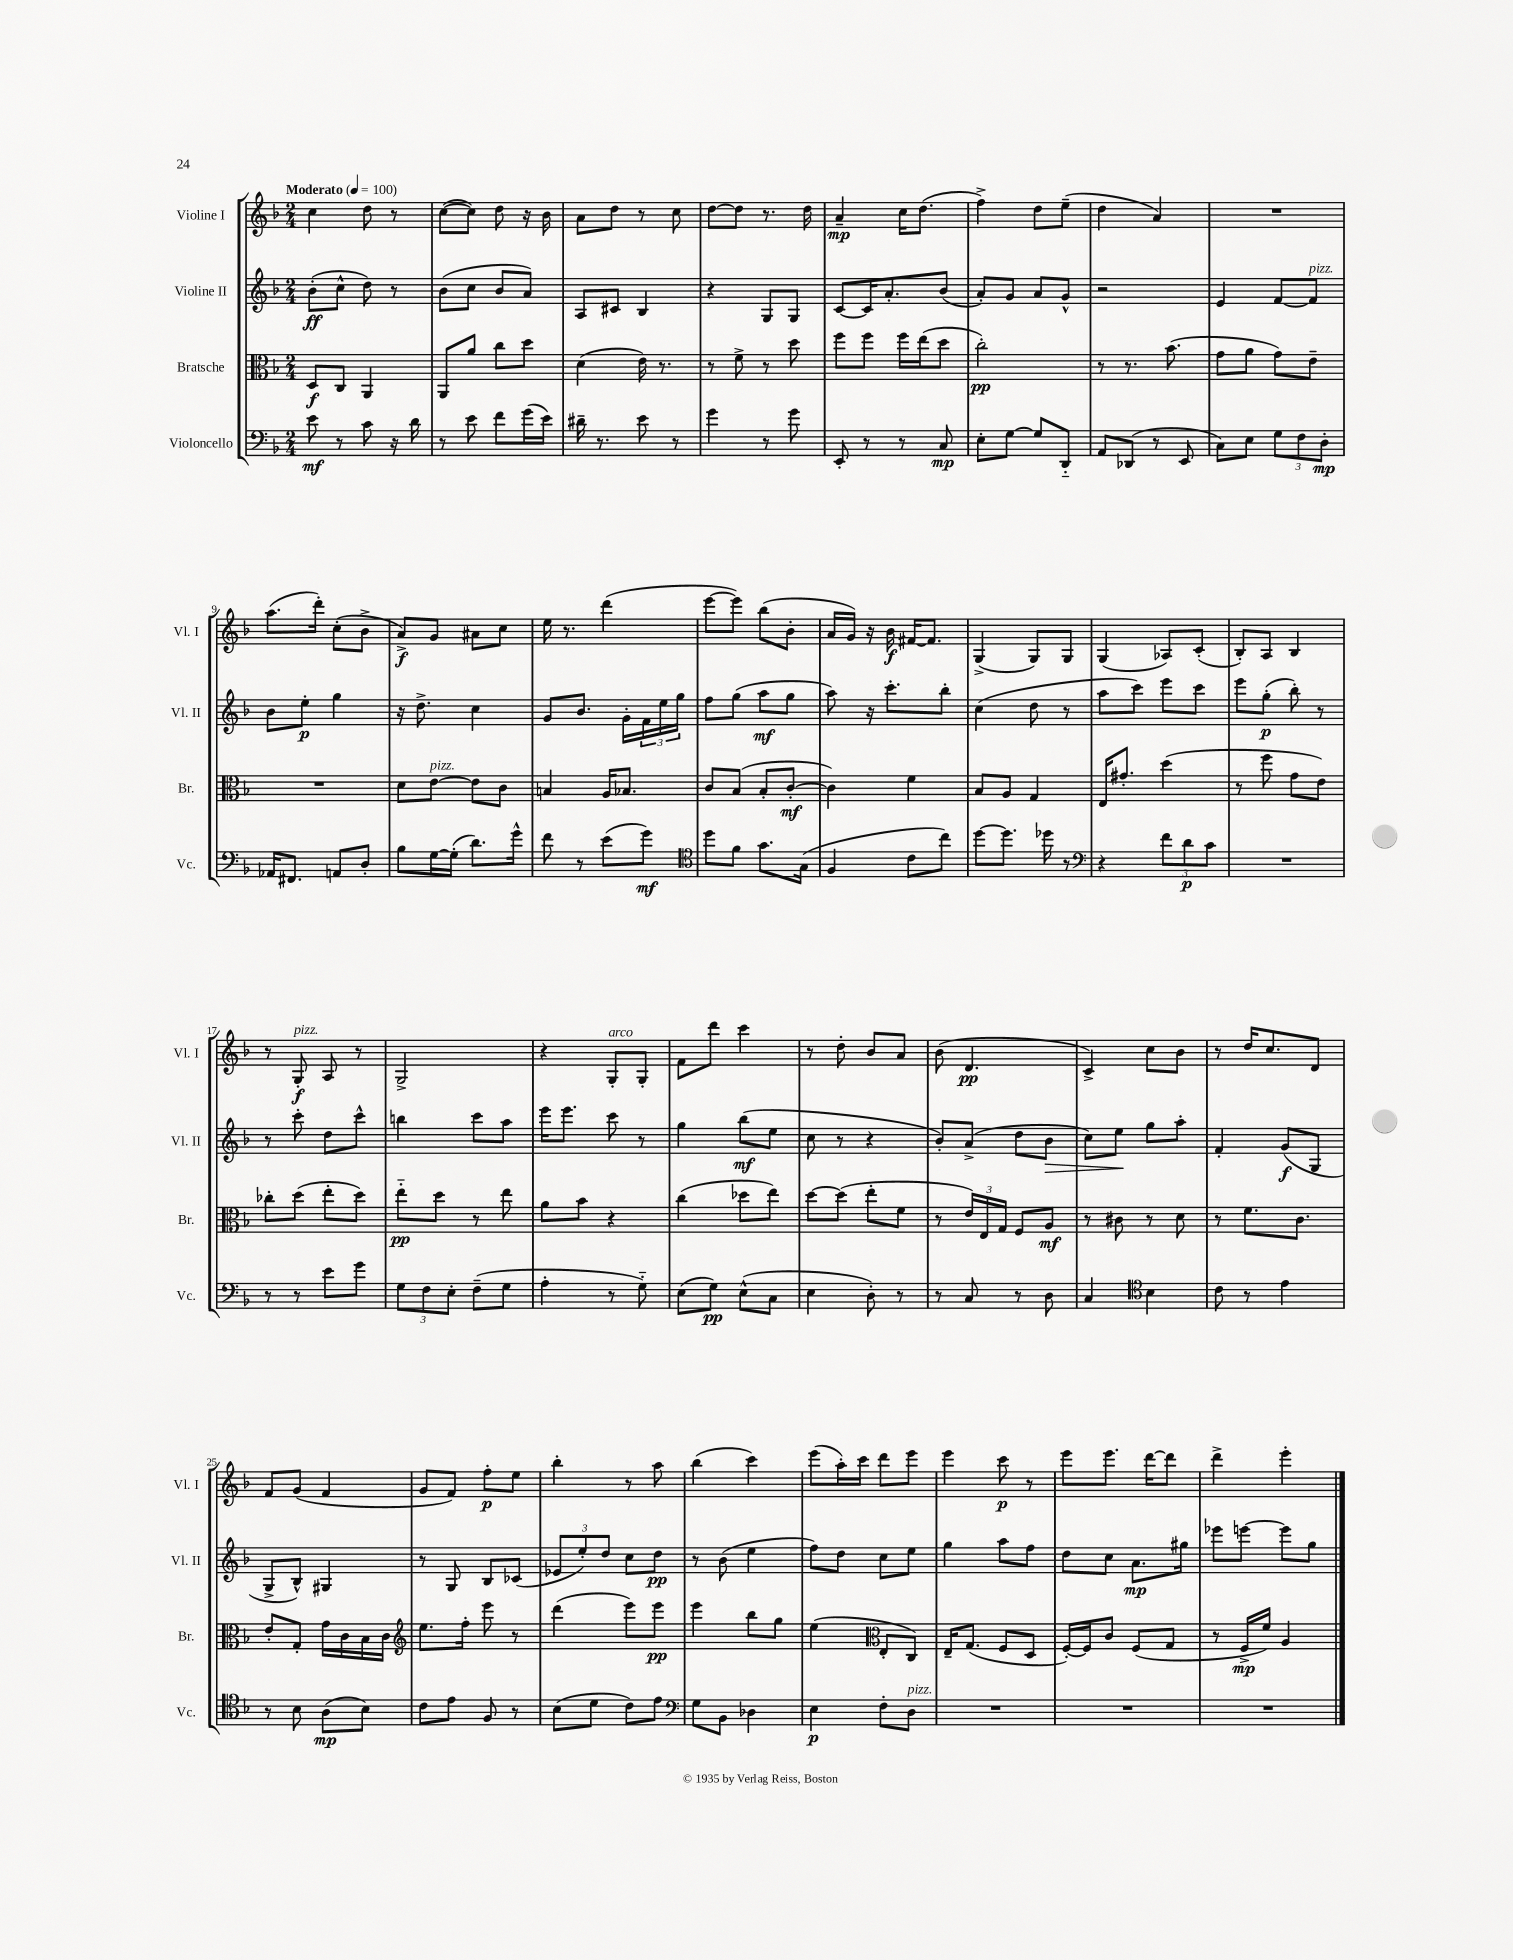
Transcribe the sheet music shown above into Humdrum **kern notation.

**kern	**dynam	**kern	**dynam	**kern	**dynam	**kern	**dynam
*part4	*part4	*part3	*part3	*part2	*part2	*part1	*part1
*staff4	*staff4	*staff3	*staff3	*staff2	*staff2	*staff1	*staff1
*I"Violoncello	*	*I"Bratsche	*	*I"Violine II	*	*I"Violine I	*
*I'Vc.	*	*I'Br.	*	*I'Vl. II	*	*I'Vl. I	*
*clefF4	*	*clefC3	*	*clefG2	*	*clefG2	*
*k[b-]	*	*k[b-]	*	*k[b-]	*	*k[b-]	*
*M2/4	*	*M2/4	*	*M2/4	*	*M2/4	*
*MM100	*	*MM100	*	*MM100	*	*MM100	*
=1	=1	=1	=1	=1	=1	=1	=1
!	!	!	!	!	!	!LO:TX:a:B:t=Moderato	!
8e\	mf	8D/L	f	(8b-'\L	ff	4cc\	.
8r	.	8C/J	.	8cc^^\J	.	.	.
8c\	.	4AA/	.	8dd\)	.	8dd\	.
16r	.	.	.	8r	.	8r	.
16d\	.	.	.	.	.	.	.
=2	=2	=2	=2	=2	=2	=2	=2
8r	.	8AA/L	.	(8b-\L	.	([8cc\L	.
8e\	.	8a/J	.	8cc\J	.	8cc\J])	.
8f\L	.	8cc\L	.	8b-/L	.	8dd\	.
(16g\L	.	8dd\J	.	8a/J)	.	16r	.
16e\JJ)	.	.	.	.	.	16b-\	.
=3	=3	=3	=3	=3	=3	=3	=3
16d#X~\	.	(4d\	.	8A/L	.	8a\L	.
8.r	.	.	.	.	.	.	.
.	.	.	.	8c#X/J	.	8dd\J	.
8e\	.	16e\)	.	4B-/	.	8r	.
.	.	8.r	.	.	.	.	.
8r	.	.	.	.	.	8cc\	.
=4	=4	=4	=4	=4	=4	=4	=4
4g\	.	8r	.	4r	.	[8dd\L	.
.	.	8f^\	.	.	.	8dd\J]	.
8r	.	8r	.	8G/L	.	8.r	.
8g\	.	8dd\	.	8G/J	.	.	.
.	.	.	.	.	.	16dd\	.
=5	=5	=5	=5	=5	=5	=5	=5
8EE'/	.	8ff\L	.	[8c/L	.	4a~/	mp
8r	.	8ff\J	.	16c/K]	.	.	.
.	.	.	.	8.a'/	.	.	.
8r	.	16ff\LL	.	.	.	16cc\KL	.
.	.	(16ee\J	.	.	.	(8.dd\J	.
8C/	mp	8dd\J	.	(8b-/J	.	.	.
=6	=6	=6	=6	=6	=6	=6	=6
8E'\L	.	2cc'\)	pp	8a'/L)	.	4ff^\)	.
[8G\J	.	.	.	8g/J	.	.	.
8G/L]	.	.	.	8a/L	.	8dd\L	.
8DD/J	.	.	.	8g^^/J	.	(8ee~\J	.
=7	=7	=7	=7	=7	=7	=7	=7
8AA/L	.	8r	.	2r	.	4dd\	.
(8DD-X/J	.	8.r	.	.	.	.	.
8r	.	.	.	.	.	4a/)	.
.	.	(8.b-\	.	.	.	.	.
8EE/	.	.	.	.	.	.	.
=8	=8	=8	=8	=8	=8	=8	=8
8C\L)	.	8g\L	.	4e/	.	2r	.
8E\J	.	8a\J	.	.	.	.	.
12G\L	.	8g\L)	.	[8f/L	.	.	.
12F\	.	.	.	.	.	.	.
!	!	!	!	!LO:TX:a:i:t=pizz.	!	!	!
.	.	8e~\J	.	8f/J]	.	.	.
12D'\J	mp	.	.	.	.	.	.
!!LO:LB:g=z
=9	=9	=9	=9	=9	=9	=9	=9
16AA-X/KL	.	2r	.	8b-\L	.	(8.aa\L	.
8.FF#X/J	.	.	.	.	.	.	.
.	.	.	.	8ee'\J	p	.	.
.	.	.	.	.	.	16ddd'\Jk)	.
8AAn/L	.	.	.	4gg\	.	(8cc'\L	.
8D'/J	.	.	.	.	.	8b-^\J	.
=10	=10	=10	=10	=10	=10	=10	=10
8B-\L	.	8d\L	.	16r	.	8a^/L)	f
.	.	.	.	8.dd^\	.	.	.
!	!	!LO:TX:a:i:t=pizz.	!	!	!	!	!
[16G\L	.	[8e\J	.	.	.	8g/J	.
(16G'\JJ]	.	.	.	.	.	.	.
8.d\L)	.	8e\L]	.	4cc\	.	8a#X\L	.
.	.	8c\J	.	.	.	8cc\J	.
16g^^\Jk	.	.	.	.	.	.	.
=11	=11	=11	=11	=11	=11	=11	=11
8f\	.	4Bn/	.	8g/L	.	16ee\	.
.	.	.	.	.	.	8.r	.
8r	.	.	.	8.b-/J	.	.	.
(8e\L	.	16A/KL	.	.	.	(4ddd\	.
.	.	8.B-X/J	.	16g'\LL	.	.	.
8g\J)	mf	.	.	24f\	.	.	.
.	.	.	.	24ee\	.	.	.
.	.	.	.	24gg\JJ	.	.	.
=12	=12	=12	=12	=12	=12	=12	=12
*clefC4	*	*	*	*	*	*	*
8dd\L	.	8c/L	.	8ff\L	.	[8eee\L	.
8f\J	.	(8B-/J	.	(8gg\J	.	8eee\J])	.
8.g\L	.	8B-'/L	.	8aa\L	mf	(8bb-\L	.
.	.	[8c'/J	mf	8gg\J	.	8b-'\J	.
(16G\Jk	.	.	.	.	.	.	.
=13	=13	=13	=13	=13	=13	=13	=13
4F/	.	4c\])	.	8aa\)	.	16a/LL	.
.	.	.	.	.	.	16g/JJ)	.
.	.	.	.	16r	.	16r	.
.	.	.	.	8.ccc'\L	.	16b-\	f
8c\L	.	4f\	.	.	.	[16f#X/KL	.
.	.	.	.	.	.	8.f#/J]	.
8cc\J)	.	.	.	8bb-'\J	.	.	.
=14	=14	=14	=14	=14	=14	=14	=14
[8dd\L	.	8B-/L	.	(4cc\	.	(4G^/	.
8.dd\J]	.	8A/J	.	.	.	.	.
.	.	4G/	.	8dd\	.	8G/L)	.
16dd-X\	.	.	.	.	.	.	.
8r	.	.	.	8r	.	8G/J	.
=15	=15	=15	=15	=15	=15	=15	=15
*clefF4	*	*	*	*	*	*	*
4r	.	16E/KL	.	8aa\L	.	(4G/	.
.	.	8.g#X'/J	.	.	.	.	.
.	.	.	.	8ccc\J)	.	.	.
12f\L	.	(4dd\	.	8eee\L	.	8A-X/L)	.
12d\	p	.	.	.	.	.	.
.	.	.	.	8ccc\J	.	(8c'/J	.
12c\J	.	.	.	.	.	.	.
=16	=16	=16	=16	=16	=16	=16	=16
2r	.	8r	.	8eee\L	.	8B-'/L)	.
.	.	8ff\	.	(8gg'\J	p	8A/J	.
.	.	8g\L	.	8bb-'\)	.	4B-/	.
.	.	8e\J)	.	8r	.	.	.
!!LO:LB:g=z
=17	=17	=17	=17	=17	=17	=17	=17
8r	.	8cc-X'\L	.	8r	.	8r	.
!	!	!	!	!	!	!LO:TX:a:i:t=pizz.	!
8r	.	(8dd\J	.	8ccc'\	.	8G'/	f
8e\L	.	8ee'\L	.	8dd\L	.	8A/	.
8g\J	.	8dd\J)	.	8ccc^^\J	.	8r	.
=18	=18	=18	=18	=18	=18	=18	=18
12G\L	.	8ee\L	pp	4bbn\	.	2G^/	.
12F\	.	.	.	.	.	.	.
.	.	8dd\J	.	.	.	.	.
12E'\J	.	.	.	.	.	.	.
(8F~\L	.	8r	.	8ccc\L	.	.	.
8G\J	.	8ee\	.	8aa\J	.	.	.
=19	=19	=19	=19	=19	=19	=19	=19
4A'\	.	8a\L	.	16eee\KL	.	4r	.
.	.	.	.	8.eee\J	.	.	.
.	.	8b-\J	.	.	.	.	.
!	!	!	!	!	!	!LO:TX:a:i:t=arco	!
8r	.	4r	.	8ccc\	.	8G'/L	.
8G\)	.	.	.	8r	.	8G'/J	.
=20	=20	=20	=20	=20	=20	=20	=20
(8E\L	.	(4cc\	.	4gg\	.	8f\L	.
8G\J)	pp	.	.	.	.	8ddd\J	.
(8E^^\L	.	8dd-X\L	.	(8bb-\L	mf	4ccc\	.
8C\J	.	8ee\J)	.	8ee\J	.	.	.
=21	=21	=21	=21	=21	=21	=21	=21
4E\	.	[8dd\L	.	8cc\	.	8r	.
.	.	(8dd\J]	.	8r	.	8dd'\	.
8D'\)	.	8ee'\L	.	4r	.	8b-/L	.
8r	.	8f\J	.	.	.	8a/J	.
=22	=22	=22	=22	=22	=22	=22	=22
8r	.	8r	.	8b-'/L)	.	(8b-\	.
8C/	.	24e/LL)	.	(8a^/J	.	4.d/	pp
.	.	24E/	.	.	.	.	.
.	.	24G/JJ	.	.	.	.	.
8r	.	8F/L	.	8dd\L	.	.	.
!	!	!	!	!	!LO:HP:b	!	!
8D\	.	8A/J	mf	8b-\J	>	.	.
=23	=23	=23	=23	=23	=23	=23	=23
4C/	.	8r	.	8cc\L)	.	4c^/)	.
.	.	8c#X\	.	8ee\J	.	.	.
*clefC4	*	*	*	*	*	*	*
4B-\	.	8r	.	8gg\L	]	8cc\L	.
.	.	8d\	.	8aa'\J	.	8b-\J	.
=24	=24	=24	=24	=24	=24	=24	=24
8c\	.	8r	.	4f'/	.	8r	.
8r	.	8.f\L	.	.	.	16dd/KL	.
.	.	.	.	.	.	8.cc/	.
4e\	.	.	.	(8g/L	f	.	.
.	.	8.c\J	.	.	.	.	.
.	.	.	.	8G/J	.	8d/J	.
!!LO:LB:g=z
=25	=25	=25	=25	=25	=25	=25	=25
8r	.	8e'/L	.	8G^/L	.	8f/L	.
8B-\	.	8G'/J	.	8B-^^/J)	.	(8g/J	.
(8A\L	mp	16g\LL	.	4G#X/	.	4f/	.
.	.	16c\	.	.	.	.	.
8B-\J)	.	16B-\	.	.	.	.	.
.	.	16c\JJ	.	.	.	.	.
=26	=26	=26	=26	=26	=26	=26	=26
*	*	*clefG2	*	*	*	*	*
8c\L	.	8.ee\L	.	8r	.	8g/L	.
8e\J	.	.	.	8G/	.	8f/J)	.
.	.	16ff'\Jk	.	.	.	.	.
8F/	.	8eee\	.	8B-/L	.	8ff'\L	p
8r	.	8r	.	(8c-X/J	.	8ee\J	.
=27	=27	=27	=27	=27	=27	=27	=27
(8B-\L	.	(4ddd\	.	12e-X/L	.	4bb-'\	.
.	.	.	.	12ee'/)	.	.	.
8d\J	.	.	.	.	.	.	.
.	.	.	.	12dd/J	.	.	.
8c\L)	.	8eee\L)	.	8cc\L	.	8r	.
8e\J	.	8eee\J	pp	8dd\J	pp	8aa\	.
=28	=28	=28	=28	=28	=28	=28	=28
*clefF4	*	*	*	*	*	*	*
8G\L	.	4eee\	.	8r	.	(4bb-\	.
8BB-\J	.	.	.	(8b-\	.	.	.
4D-X\	.	8bb-\L	.	4ee\	.	4ccc\)	.
.	.	8gg\J	.	.	.	.	.
=29	=29	=29	=29	=29	=29	=29	=29
4E\	p	(4ee\	.	8ff\L)	.	(8eee\L	.
.	.	.	.	8dd\J	.	16aa'\L)	.
.	.	.	.	.	.	16ccc\JJ	.
*	*	*clefC3	*	*	*	*	*
8F'\L	.	8E'/L	.	8cc\L	.	8ddd\L	.
!LO:TX:a:i:t=pizz.	!	!	!	!	!	!	!
8D\J	.	8C/J)	.	8ee\J	.	8eee\J	.
=30	=30	=30	=30	=30	=30	=30	=30
2r	.	16E~/KL	.	4gg\	.	4eee\	.
.	.	(8.G/J	.	.	.	.	.
.	.	8F/L	.	8aa\L	.	8ccc\	p
.	.	8D/J	.	8ff\J	.	8r	.
=31	=31	=31	=31	=31	=31	=31	=31
2r	.	[16F'/LL)	.	8dd\L	.	8eee\L	.
.	.	16F/J]	.	.	.	.	.
.	.	8c/J	.	8cc\J	.	8.eee\J	.
.	.	(8F/L	.	8.a\L	mp	.	.
.	.	.	.	.	.	[16ddd\KL	.
.	.	8G/J	.	.	.	8ddd\J]	.
.	.	.	.	16gg#X\Jk	.	.	.
=32	=32	=32	=32	=32	=32	=32	=32
2r	.	8r	.	8eee-X\L	.	4ddd^\	.
.	.	16F^/LL	mp	[8eeen\J	.	.	.
.	.	16f/JJ)	.	.	.	.	.
.	.	4A/	.	8eee\L]	.	4eee'\	.
.	.	.	.	8gg\J	.	.	.
==	==	==	==	==	==	==	==
*-	*-	*-	*-	*-	*-	*-	*-
